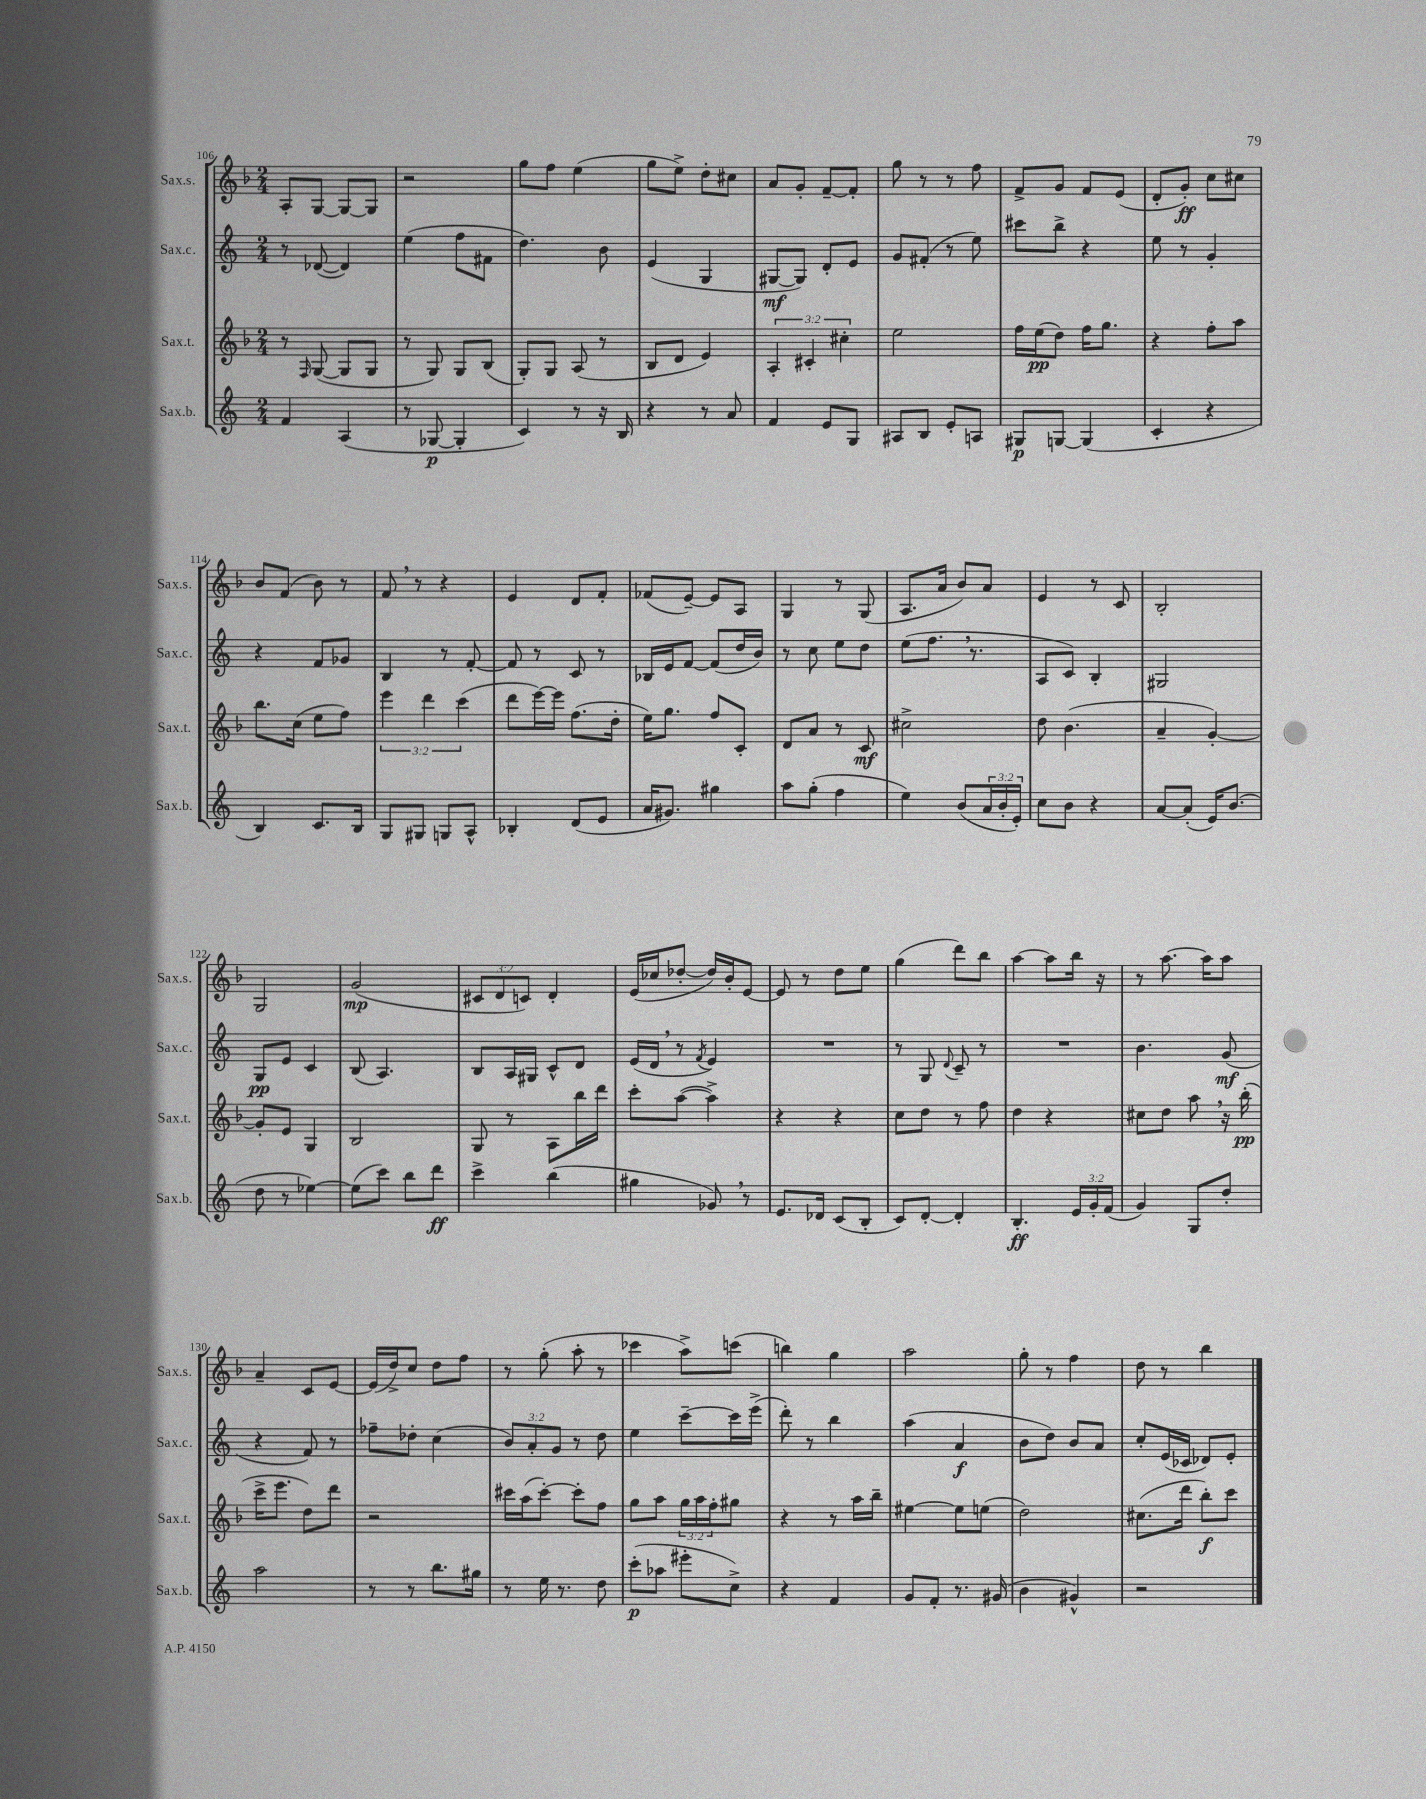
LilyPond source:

<<
\new StaffGroup <<
\new Staff = "s0" \with { instrumentName = "Sax.s." shortInstrumentName = "Sax.s." } {
    \clef treble \key f \major \numericTimeSignature \time 2/4 \override Staff.TupletNumber.text = #tuplet-number::calc-fraction-text
    a8-. g8~ g8~ g8 |
    r2 |
    g''8 f''8 e''4( |
    g''8 e''8->) d''8-. cis''8 |
    a'8 g'8-. f'8~-- f'8-. |
    g''8 r8 r8 f''8 |
    f'8-> g'8 f'8 e'8( |
    d'8-. g'8-.\ff) c''8 cis''8 |
    bes'8 f'8( bes'8) r8 |
    f'8 \breathe r8 r4 |
    e'4 d'8 f'8-. |
    fes'8( e'8~--) e'8 a8 |
    g4 r8 g8( |
    a8. a'16 bes'8) a'8 |
    e'4 r8 c'8 |
    bes2-. |
    g2 |
    g'2\mp( |
    \tuplet 3/2 { cis'8 d'8 c'8) } d'4-. |
    e'16( ces''16 des''8~-. des''16) bes'16-. e'8~ |
    e'8 r8 d''8 e''8 |
    g''4( d'''8) bes''8 |
    a''4~ a''8 bes''16 r16 |
    r8 a''8.~ a''16 a''8 |
    a'4-- c'8 e'8~ |
    e'16( d''16->) c''8 d''8 f''8 |
    r8 g''8-.( a''8-. r8 |
    ces'''4 a''8->) c'''8( |
    b''4) g''4 |
    a''2 |
    g''8-. r8 f''4 |
    d''8 r8 bes''4 \bar "|." |
}
\new Staff = "s1" \with { instrumentName = "Sax.c." shortInstrumentName = "Sax.c." } {
    \clef treble \key c \major \numericTimeSignature \time 2/4 \override Staff.TupletNumber.text = #tuplet-number::calc-fraction-text
    r8 des'8~( des'4) |
    e''4( f''8 fis'8 |
    d''4.) b'8 |
    e'4( g4 |
    gis8~\mf gis8) d'8-. e'8 |
    g'8 fis'8-.( r8 e''8) |
    cis'''8 b''8-> r4 |
    e''8 r8 g'4-. |
    r4 f'8 ges'8 |
    b4 r8 f'8~-. |
    f'8 r8 c'8 r8 |
    bes16 e'16 f'8~ f'8( d''16 b'16) |
    r8 c''8 e''8 d''8 |
    e''8( f''8. \breathe r8. |
    a8 c'8) b4-. |
    gis2 |
    g8\pp e'8 c'4 |
    b8( a4.) |
    b8 a16 gis16 c'8-^ d'8 |
    e'16( d'16 \breathe r8 \acciaccatura { f'8 } e'4) |
    R2 |
    r8 g8 \appoggiatura { d'8 } c'8-- r8 |
    R2 |
    b'4. g'8\mf( |
    r4 f'8) r8 |
    fes''8-- des''8-. c''4( |
    \tuplet 3/2 { b'8) a'8-. g'8 } r8 d''8 |
    e''4 c'''8~-- c'''16 e'''16->( |
    d'''8-.) r8 b''4 |
    a''4( a'4\f |
    b'8 d''8) b'8 a'8 |
    c''8-. e'16( ces'16 des'8) e'8-. \bar "|." |
}
\new Staff = "s2" \with { instrumentName = "Sax.t." shortInstrumentName = "Sax.t." } {
    \clef treble \key f \major \numericTimeSignature \time 2/4 \override Staff.TupletNumber.text = #tuplet-number::calc-fraction-text
    r8 \grace { f16 } g8~( g8 g8 |
    r8 g8) g8 bes8( |
    g8-.) g8 a8( r8 |
    bes8 d'8 e'4) |
    \tuplet 3/2 { a4-. cis'4-. cis''4-. } |
    e''2 |
    f''16 e''16\pp( d''8) f''16 g''8. |
    r4 f''8-. a''8 |
    bes''8. c''16( e''8 f''8) |
    \tuplet 3/2 { e'''4 d'''4 c'''4( } |
    d'''8 e'''16~) e'''16 f''8.( d''16-. |
    e''16) g''8. f''8 c'8-. |
    d'8 a'8 r8 c'8\mf |
    cis''2-> |
    d''8 bes'4.( |
    a'4-- g'4~-.) |
    g'8-. e'8 g4 |
    bes2 |
    g8 r8 a8 bes''16 d'''16 |
    c'''8-. a''8~( a''4->) |
    r4 r4 |
    c''8 d''8 r8 f''8 |
    d''4 r4 |
    cis''8 d''8 a''8 \breathe r16 bes''16-.\pp( |
    c'''16-> e'''8. d''8) d'''8 |
    r2 |
    cis'''16 a''16( cis'''8~-.) cis'''8-. f''8 |
    g''8 a''8 \tuplet 3/2 { g''16 a''16 f''16-. } gis''8 |
    r4 r8 a''16 bes''16-- |
    eis''4~ eis''8 e''8( |
    d''2) |
    cis''8.( d'''16 bes''8-.\f) c'''8 \bar "|." |
}
\new Staff = "s3" \with { instrumentName = "Sax.b." shortInstrumentName = "Sax.b." } {
    \clef treble \key c \major \numericTimeSignature \time 2/4 \override Staff.TupletNumber.text = #tuplet-number::calc-fraction-text
    f'4 a4( |
    r8 ges8~\p ges4-. |
    c'4) r8 r16 b16 |
    r4 r8 a'8 |
    f'4 e'8 g8 |
    ais8 b8 e'8-. a8 |
    gis8\p g8~ g4( |
    c'4-. r4 |
    b4) c'8. b16 |
    g8 gis8 g8 a8-^ |
    bes4-. d'8( e'8 |
    a'16 gis'8.) gis''4 |
    a''8 g''8-.( f''4 |
    e''4) b'8( \tuplet 3/2 { a'16 b'16-. e'16-.) } |
    c''8 b'8 r4 |
    a'8~ a'8-.( e'16) b'8.( |
    d''8 r8 ees''4~) |
    ees''8( c'''8) b''8 d'''8\ff |
    c'''4-> b''4( |
    gis''4 ges'8) \breathe r8 |
    e'8. des'16 c'8( b8-. |
    c'8) d'8~-. d'4-. |
    b4.-.\ff \tuplet 3/2 { e'16 g'16-. f'16( } |
    g'4) g8 d''8-. |
    a''2 |
    r8 r8 b''8. gis''16 |
    r8 e''16 r8. d''8 |
    c'''8-.\p( aes''8 eis'''8-. c''8->) |
    r4 f'4 |
    g'8 f'8-. r8. gis'16( |
    b'4 gis'4-^) |
    r2 \bar "|." |
}
>>
>>
\layout { \context { \Score currentBarNumber = #106 } }
